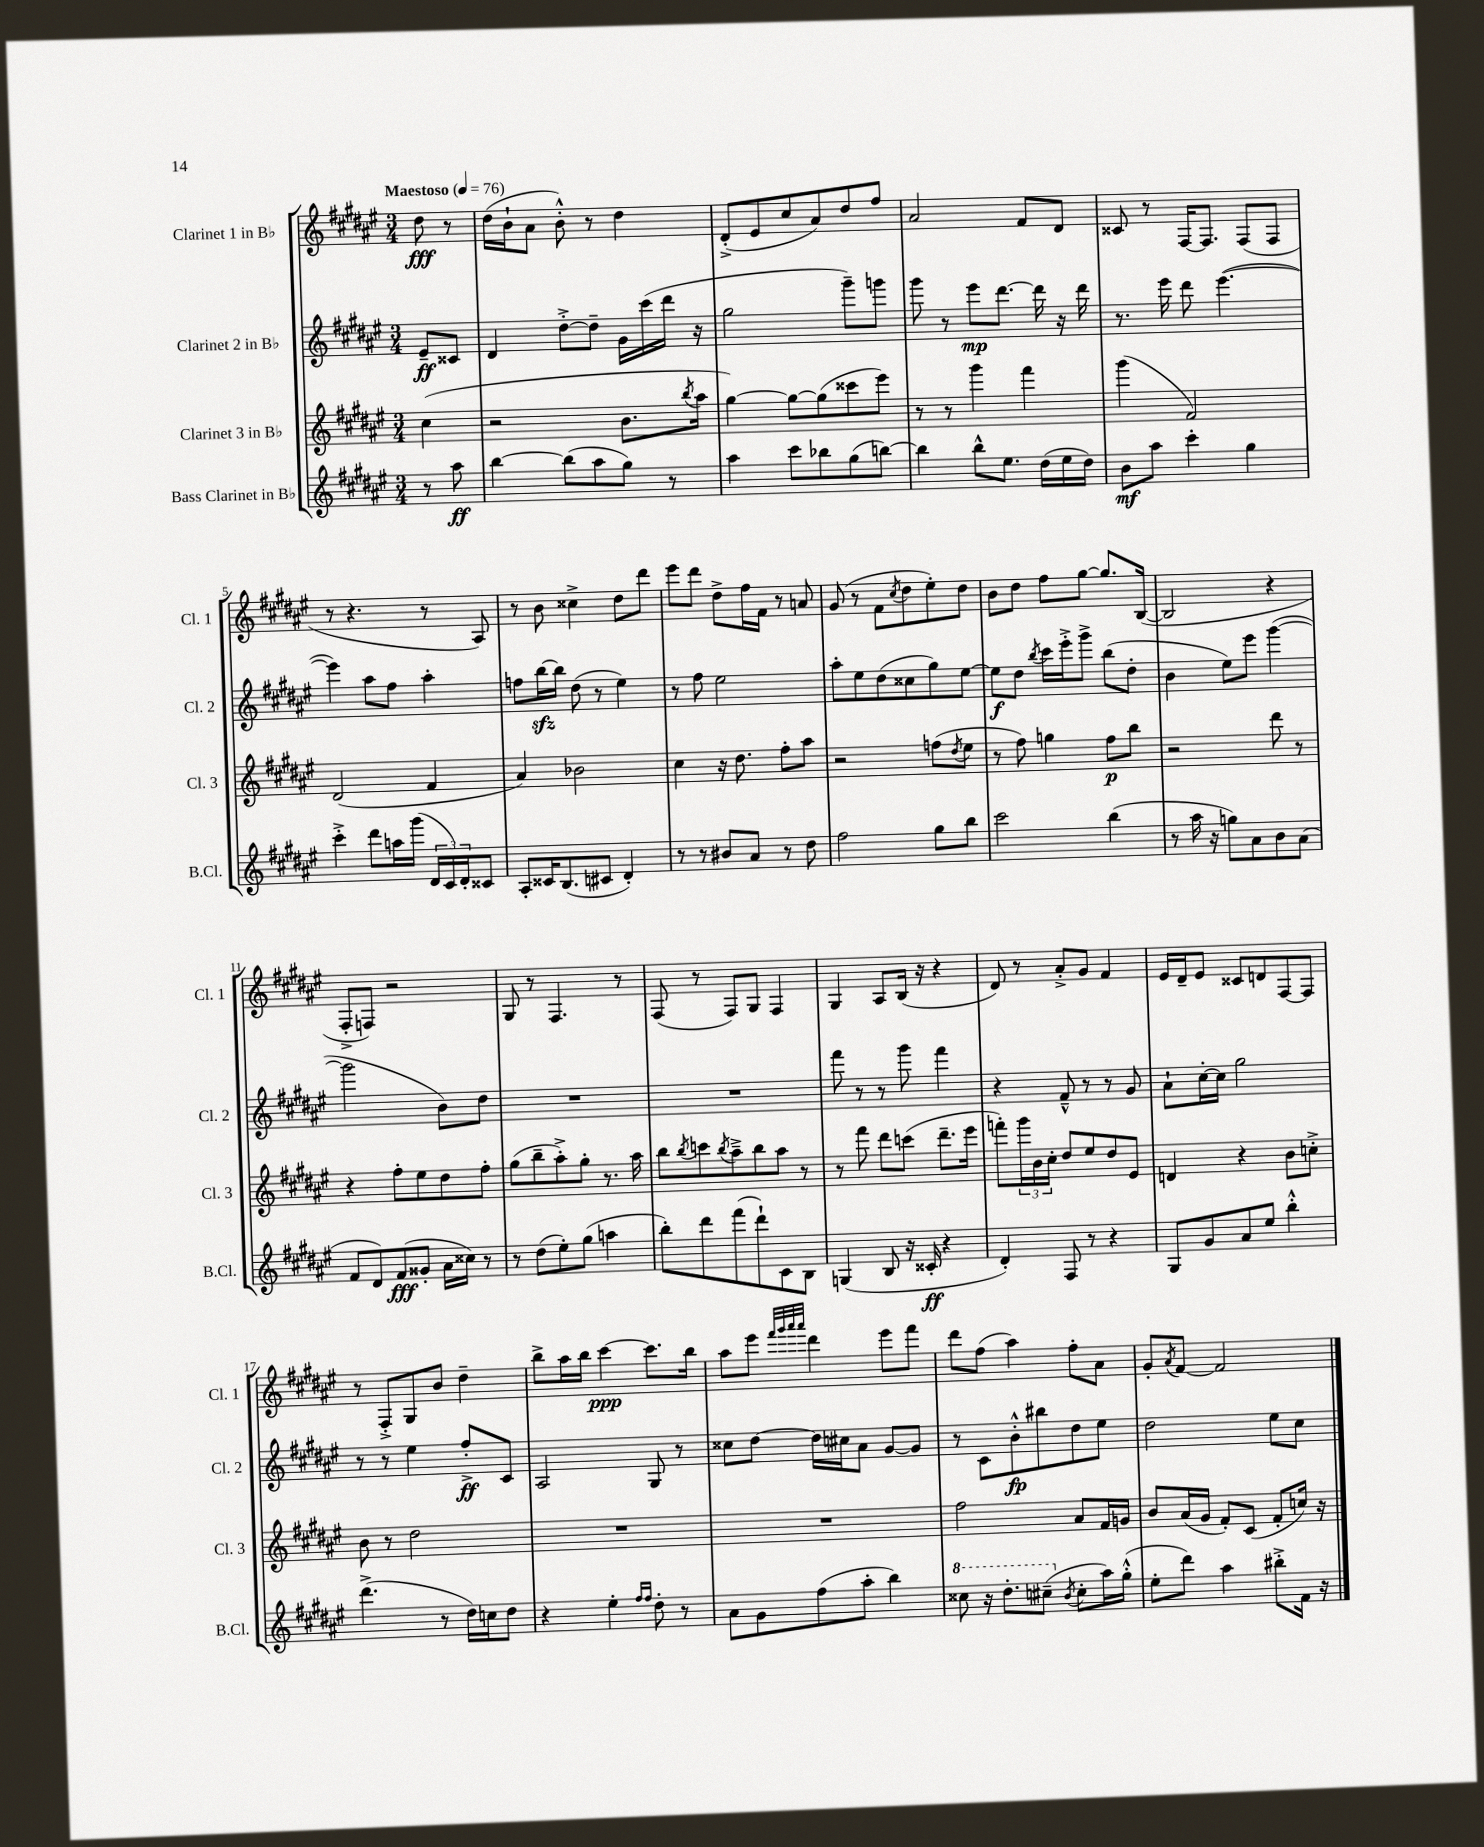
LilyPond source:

<<
\new StaffGroup <<
\new Staff = "s0" \with { instrumentName = "Clarinet 1 in Bb" shortInstrumentName = "Cl. 1" } {
    \clef treble \key fis \major \numericTimeSignature \time 3/4 \partial 4 \tempo "Maestoso" 4 = 76
    dis''8\fff r8 |
    dis''16( b'16-! ais'8 b'8-.-^) r8 dis''4 |
    dis'8-.->( eis'8 cis''8 ais'8) dis''8 fis''8 |
    ais'2 fis'8 dis'8 |
    cisis'8 r8 fis16~ fis8. fis8( fis8 |
    r8 r4. r8 ais8) |
    r8 b'8 cisis''4-> dis''8 dis'''8 |
    eis'''8 dis'''8 dis''8-> fis''16 fis'16 r8 a'8 |
    gis'8( r8 fis'8 \acciaccatura { cis''8 } dis''8 eis''8-.) dis''8 |
    b'8 dis''8 fis''8 gis''8~ gis''8. b16~( |
    b2 r4 |
    fis8-.-> f8) r2 |
    gis8 r8 fis4. r8 |
    fis8( r8 fis8) gis8 fis4 |
    gis4 ais8 b16( r16 r4 |
    dis'8) r8 ais'8-.-> gis'8 fis'4 |
    eis'16 dis'16-- eis'8 cisis'8 d'8 fis8~ fis8 |
    r8 fis8-.-> gis8 b'8 dis''4-- |
    b''8-> ais''16 b''16 cis'''4~\ppp cis'''8. b''16 |
    ais''8 eis'''8 \grace { fis'''32 gis'''32 ais'''32 ais'''32 } dis'''4 eis'''8 fis'''8 |
    dis'''8 fis''8( ais''4) fis''8-. ais'8 |
    gis'8-. \acciaccatura { ais'8 } fis'8~ fis'2 \bar "|." |
}
\new Staff = "s1" \with { instrumentName = "Clarinet 2 in Bb" shortInstrumentName = "Cl. 2" } {
    \clef treble \key fis \major \numericTimeSignature \time 3/4 \partial 4
    eis'8--\ff cisis'8 |
    dis'4 dis''8~-.-> dis''8-- gis'16 cis'''16( dis'''16 r16 |
    gis''2 gis'''8--) g'''8 |
    gis'''8 r8 eis'''8\mp dis'''8.~ dis'''16 r16 dis'''16 |
    r8. eis'''16 dis'''8 eis'''4.~( |
    eis'''4) ais''8 fis''8 ais''4-. |
    f''8 b''16~\sfz b''16 dis''8( r8 eis''4) |
    r8 fis''8 eis''2 |
    ais''8-. eis''8 dis''8( cisis''8 gis''8) eis''8~ |
    eis''8\f dis''8 \acciaccatura { b''8 } cis'''16 eis'''16-.-> gis'''8-> b''8( dis''8-. |
    b'4 eis''8) eis'''8 gis'''4~( |
    gis'''2 b'8) dis''8 |
    R2. |
    R2. |
    fis'''8 r8 r8 gis'''8 fis'''4 |
    r4 fis'8---^ r8 r8 gis'8 |
    ais'8-! cis''16~-. cis''16 gis''2 |
    r8 r8 eis''4 fis''8-.->\ff cis'8 |
    ais2 gis8 r8 |
    cisis''8 dis''8~ dis''16 cis''16 ais'8 gis'8~ gis'8 |
    r8 cis'8 b'8-.-^\fp bis''8 dis''8 eis''8 |
    dis''2 eis''8 cis''8 \bar "|." |
}
\new Staff = "s2" \with { instrumentName = "Clarinet 3 in Bb" shortInstrumentName = "Cl. 3" } {
    \clef treble \key fis \major \numericTimeSignature \time 3/4 \partial 4
    cis''4( |
    r2 b'8. \acciaccatura { b''8 } ais''16 |
    gis''4~) gis''8~ gis''8( cisis'''8 eis'''8) |
    r8 r8 gis'''4 fis'''4 |
    gis'''4( fis'2) |
    dis'2( fis'4 |
    ais'4) bes'2 |
    cis''4 r16 dis''8. fis''8-. ais''8 |
    r2 f''8( \acciaccatura { dis''8 } eis''8 |
    r8 fis''8) g''4 fis''8\p b''8 |
    r2 dis'''8 r8 |
    r4 fis''8-. eis''8 dis''8 fis''8-. |
    gis''8( b''8-- ais''8-.->) gis''8-. r8. ais''16 |
    b''8 \acciaccatura { b''8 } c'''8 \acciaccatura { b''8 } ais''8---> b''8 ais''8 r8 |
    r8 fis'''8 dis'''8 c'''8( dis'''8.-- eis'''16 |
    f'''8-.) \tuplet 3/2 { gis'''16 b'16 cis''16-. } dis''8 eis''8 dis''8 eis'8 |
    d'4 r4 b'8 c''8-.-> |
    b'8 r8 dis''2 |
    R2. |
    R2. |
    fis''2 ais'8 fis'16 g'16 |
    b'8 ais'16( gis'16 fis'8-.) cis'8( fis'8-. c''16) r16 \bar "|." |
}
\new Staff = "s3" \with { instrumentName = "Bass Clarinet in Bb" shortInstrumentName = "B.Cl." } {
    \clef treble \key fis \major \numericTimeSignature \time 3/4 \partial 4
    r8 ais''8\ff |
    b''4~ b''8( ais''8 gis''8) r8 |
    ais''4 cis'''8 bes''8 gis''8( b''8~) |
    b''4 b''8-^ eis''8. dis''16( eis''16 dis''16) |
    b'8\mf ais''8 cis'''4-. gis''4 |
    cis'''4-.-> dis'''8 a''16 gis'''16( \tuplet 3/2 { dis'16 cis'16) dis'16-. } cisis'8 |
    ais8-. cisis'16 b8.( cis'8 dis'4-.) |
    r8 r8 bis'8 ais'8 r8 dis''8 |
    fis''2 gis''8 b''8 |
    cis'''2 b''4( |
    r8 ais''16 r16 g''8) ais'8 b'8 ais'8( |
    fis'8 dis'8) fis'8\fff( gisis'8-. ais'16 cisis''16) r8 |
    r8 dis''8( eis''8-.) gis''8( a''4 |
    b''8-.) dis'''8 fis'''8( dis'''8-!) cis'8 b8 |
    g4( b8 r16 cisis'16-.\ff r4 |
    dis'4-.) fis8 r8 r4 |
    gis8 gis'8 ais'8 eis''8 b''4-.-^ |
    dis'''4.->( r8 dis''16) c''16 dis''8 |
    r4 eis''4-. \grace { fis''16 fis''16 } dis''8-. r8 |
    ais'8 gis'8 fis''8( ais''8-. b''4) |
    \ottava #1 cisis'''8 r16 dis'''8.-. cis'''8--( \ottava #0 \acciaccatura { b'8 } cis''8-. ais''16) gis''16-.-^( |
    eis''8-. dis'''8) ais''4 bis''8-.-> fis'16 r16 \bar "|." |
}
>>
>>
